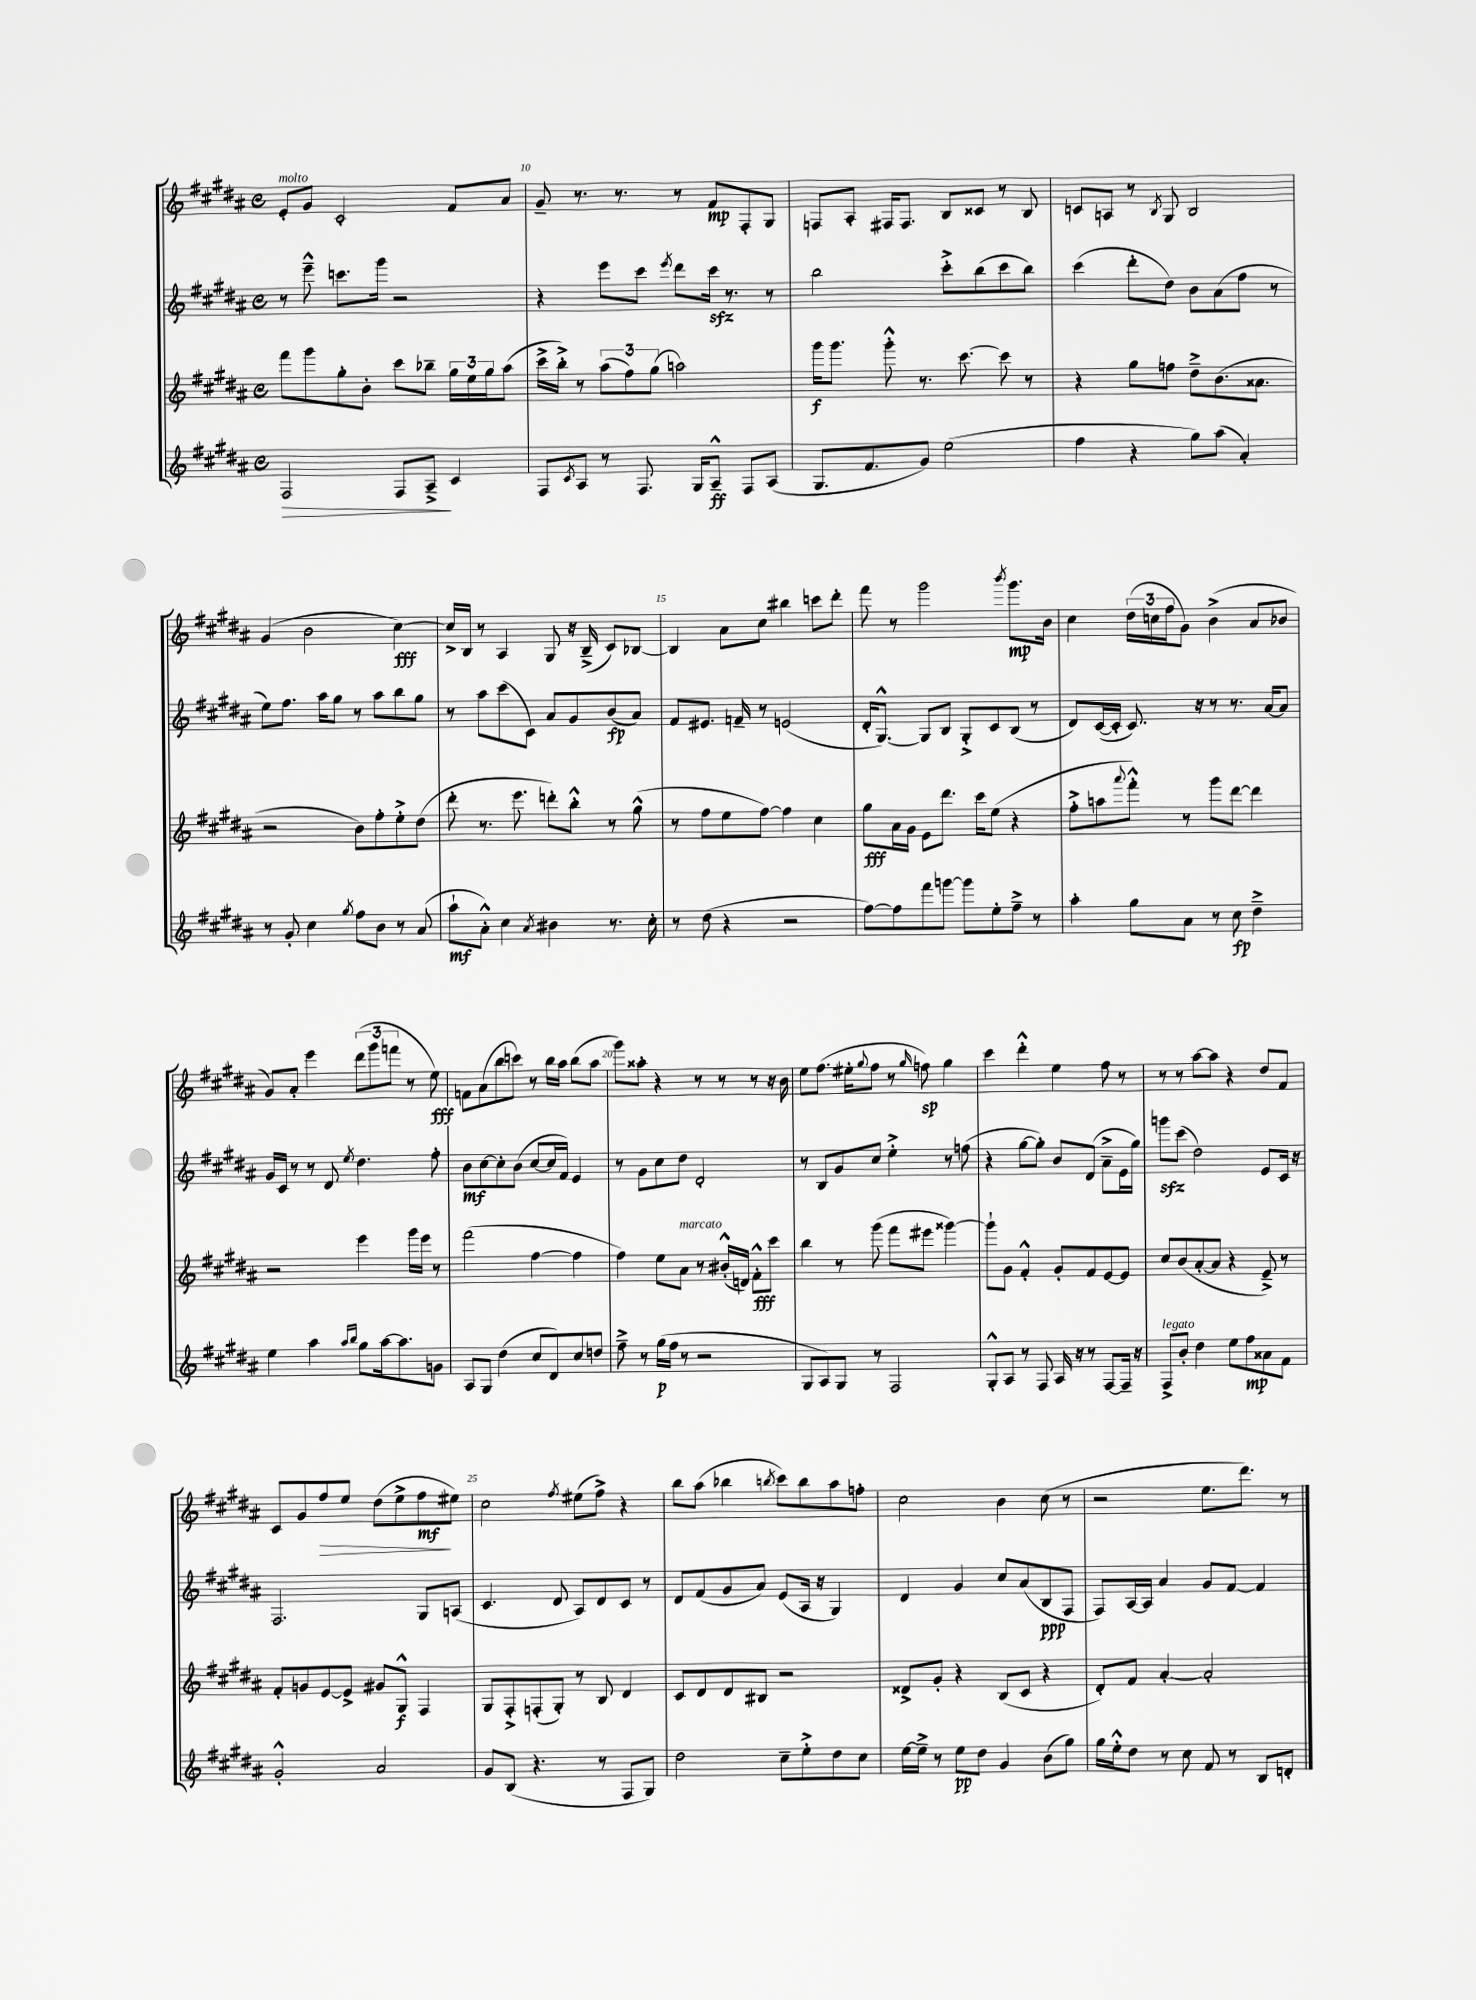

**kern	**kern	**kern	**kern
*staff4	*staff3	*staff2	*staff1
*clefG2	*clefG2	*clefG2	*clefG2
*k[f#c#g#d#a#]	*k[f#c#g#d#a#]	*k[f#c#g#d#a#]	*k[f#c#g#d#a#]
*M4/4	*M4/4	*M4/4	*M4/4
*met(c)	*met(c)	*met(c)	*met(c)
2F#	8fff#	8r	8e'
.	8ggg#	8eee~^^	8g#
.	8gg#'	8.ccc	2c#'
.	8b'	.	.
.	.	16ggg#	.
8F#	8ccc#	2r	.
8A#~^	8bb-~	.	.
4c#	24gg#	.	8f#
.	24ee	.	.
.	24gg#	.	.
.	(8aa#	.	8a#
=	=	=	=
8F#	16ccc#^	4r	8g#~
.	16bb'^)	.	.
8qc#	.	.	.
8A#	8r	.	8.r
8r	(12aa#	8eee	.
.	.	.	8.r
.	12ff#)	.	.
8.F#	.	8ccc#	.
.	(12gg#	.	.
.	.	8qeee	.
.	2aa)	8ddd#	8r
16G#	.	.	.
8A#~^^	.	16ccc#	8f#
.	.	8.r	.
8F#	.	.	8F#'
(8A#	.	8r	8G#
=	=	=	=
8.G#	16ggg#	2bb	8F
.	8.ggg#	.	.
.	.	.	8A#'
8.f#	.	.	.
.	8ggg#'^^	.	16F#
.	.	.	8.F#
8g#)	8.r	.	.
(2ee	.	8ccc#'^	8B
.	[8.ccc#	.	.
.	.	(8bb	8c##
.	8ccc#]	8ccc#	8r
.	8r	8bb)	8B
=	=	=	=
4ff#	4r	(4ccc#	8c
.	.	.	8A
4r	8gg#	8ddd#'	8r
.	.	.	8qB
.	8ff	8dd#)	8G#
8gg#)	8dd#~^	8b	2B
(8aa#	(8.b	(8a#	.
4a#')	.	8ff#	.
.	8.a##	.	.
.	.	8r	.
=	=	=	=
8r	2r	8ee)	(4g#
8g#'	.	8.ff#	.
4cc#	.	.	2b
.	.	16aa#	.
.	.	8gg#	.
8qgg#	.	.	.
8ff#	8b)	8r	.
8b	8ff#'	8aa#	.
8r	8ee'^	8bb	[4cc#)
(8a#	(8dd#	8gg#	.
=	=	=	=
8aa#`	8ddd#'	8r	16cc#^]
.	.	.	16B
8a#'^^)	8.r	8aa#	8r
4cc#	.	(8ccc#	4A#
.	8.eee	.	.
.	.	8c#)	.
8qa#	.	.	.
4b#	8ddd')	8a#	8G#
.	8bb'^^	8g#	16r
.	.	.	(16B~^
8.r	8r	(8b	8c#)
.	(8gg#^^	8a#)	[8B-
16cc#'	.	.	.
=	=	=	=
8r	8r	8f#	4B-]
(8dd#	8ff#	8.e#	.
4r	8ee	.	8a#
.	.	16f~	.
.	[8ff#)	8r	8cc#
2r	4ff#]	(2e	4bb#
.	4cc#	.	8ccc
.	.	.	8ddd#'
=	=	=	=
[8ff#)	8gg#	16d#'	8fff#
.	.	[8.G#^^)	.
8ff#]	16a#	.	8r
.	16g#	.	.
8fff#	8e	8G#]	2ggg#
[8ggg	8.ddd#	8B	.
8ggg]	.	8G#'^	.
.	16ccc#	.	.
8ee'	(8ee	8c#	.
.	.	.	8qbbb
8ff#~^	4r	(8B	8.ggg#
8r	.	8r	.
.	.	.	16b
=	=	=	=
4aa#'	8ff#'^	8d#)	4cc#
.	8aa	([16c#	.
.	.	16c#']	.
.	8qqaaa#	.	.
8gg#	8fff#'^^)	8.c#)	(24dd#
.	.	.	24cc
.	.	.	24ff#
8a#	8r	.	8g#)
.	.	16r	.
8r	8ggg#	8r	(4b^
8cc#	[8ddd#	8.r	.
4dd#~^	4ddd#]	.	8a#
.	.	[16a#	.
.	.	8a#]	8b-
=	=	=	=
4ee	2r	16g#	8g#)
.	.	16c#	.
.	.	8r	8a#'
4aa#	.	8r	4eee
.	.	8d#	.
16qqaa#	.	.	.
16qqbb	.	8qee	.
8gg#	4eee	4.dd#	(12ddd#
.	.	.	12ggg#
[16aa#	.	.	.
.	.	.	12fff
8.aa#]	.	.	.
.	16ggg#	.	8r
.	16eee	.	.
8g	8r	8ff#'	8ee)
=	=	=	=
8A#	(2fff#	8b	8f
8G#	.	[8cc#	(8a#
(4dd#	.	8cc#']	8bb
.	.	(8b	8ccc)
8cc#	[4ff#	[8cc#	8r
8d#)	.	16cc#]	16bb
.	.	16f#)	16aa#
8cc#	4ff#]	4e	(8bb
8dd	.	.	8aa#
=	=	=	=
8ff#~^	4ff#)	8r	8ggg#)
8r	.	8g#	8aa##'
(16gg#	8ee	8cc#	4r
16ff#	.	.	.
8r	8a#	8dd#	.
2r	8r	2d#'	8r
.	(16b#'^^	.	8r
.	16d)	.	.
.	8f#'^^	.	8r
.	8ccc#	.	16r
.	.	.	16b
=	=	=	=
8G#	4bb	8r	8ee
8A#)	.	8B	(8.ff#
8G#	8r	8g#	.
.	.	.	16ee#'
.	.	.	8qqgg#
8r	(8ggg#	8cc#	8ff#
2F#	8fff#	4ee'^	8r
.	.	.	16qqgg#
.	8eee#	.	8ff)
.	[4ggg##)	8r	4gg#
.	.	(8ff	.
=	=	=	=
8G#'^^	8ggg##`]	4r	4ccc#
8A#	8g#	.	.
8r	4f#'^^	[8gg#	4ddd#'^^
8F#	.	8gg#'])	.
16A#	8g#'	8b	4ee
16r	.	.	.
8r	8f#	(8d#	.
[8F#	[8e	8a#~^	8ff#
16F#~]	8e]	16e	8r
16r	.	16gg#)	.
=	=	=	=
8F#^	8cc#	8ggg	8r
8b'	(8b	(8ccc#	8r
4dd#	[8a#'	2dd#)	[8aa#
.	8a#]	.	8aa#]
8ee	4r	.	4r
8ff#	.	.	.
8a##	8e~^)	8e	8dd#
8f#	8r	16c#	8f#
.	.	16r	.
=	=	=	=
2g#'^^	8f#'	2.F#	8c#
.	8g	.	8g#
.	[8e	.	8ff#
.	8e^]	.	8ee
2a#	8g#	.	(8dd#
.	8G#^^	.	8ee^
.	4F#	8G#	8ff#
.	.	(8A	8ee#)
=	=	=	=
8g#	8G#	4.c#	2cc#
(8B	8F#'^	.	.
4.r	(8F'	.	.
.	8G#')	8d#	.
.	.	.	8qff#
.	8r	8A#)	(8ee#
8r	8B	8d#	8ff#^)
8F#	4d#	8c#	4r
8G#)	.	8r	.
=	=	=	=
2dd#	8c#	8d#	8bb
.	8d#	(8f#	(8aa#
.	8d#	8g#	4bb-
.	8B#	8a#)	.
.	.	.	8qbb
8cc#~	2r	(8e	8ccc#)
8ee'^	.	16A#	8bb
.	.	16r	.
8dd#	.	4G#)	8aa#
8cc#	.	.	8ff'
=	=	=	=
[16ee	8d##^	4d#	2cc#
16ee~^]	.	.	.
8r	8g#'	.	.
8ee	4r	4g#	.
8dd#	.	.	.
4g#	(8B	8cc#	4b
.	8c#	(8a#	.
(8b	4r	8B	(8cc#
8gg#)	.	8F#	8r
=	=	=	=
16gg#	8d#')	8F#)	2r
16ee'^^	.	.	.
8dd#	8f#	[16A#	.
.	.	16A#]	.
8r	[4a#'	4a#	.
8cc#	.	.	.
8f#	2a#']	8g#	8.ee
8r	.	[8f#	.
.	.	.	8.ddd#)
8B	.	4f#]	.
8d'	.	.	8r
==	==	==	==
*-	*-	*-	*-
